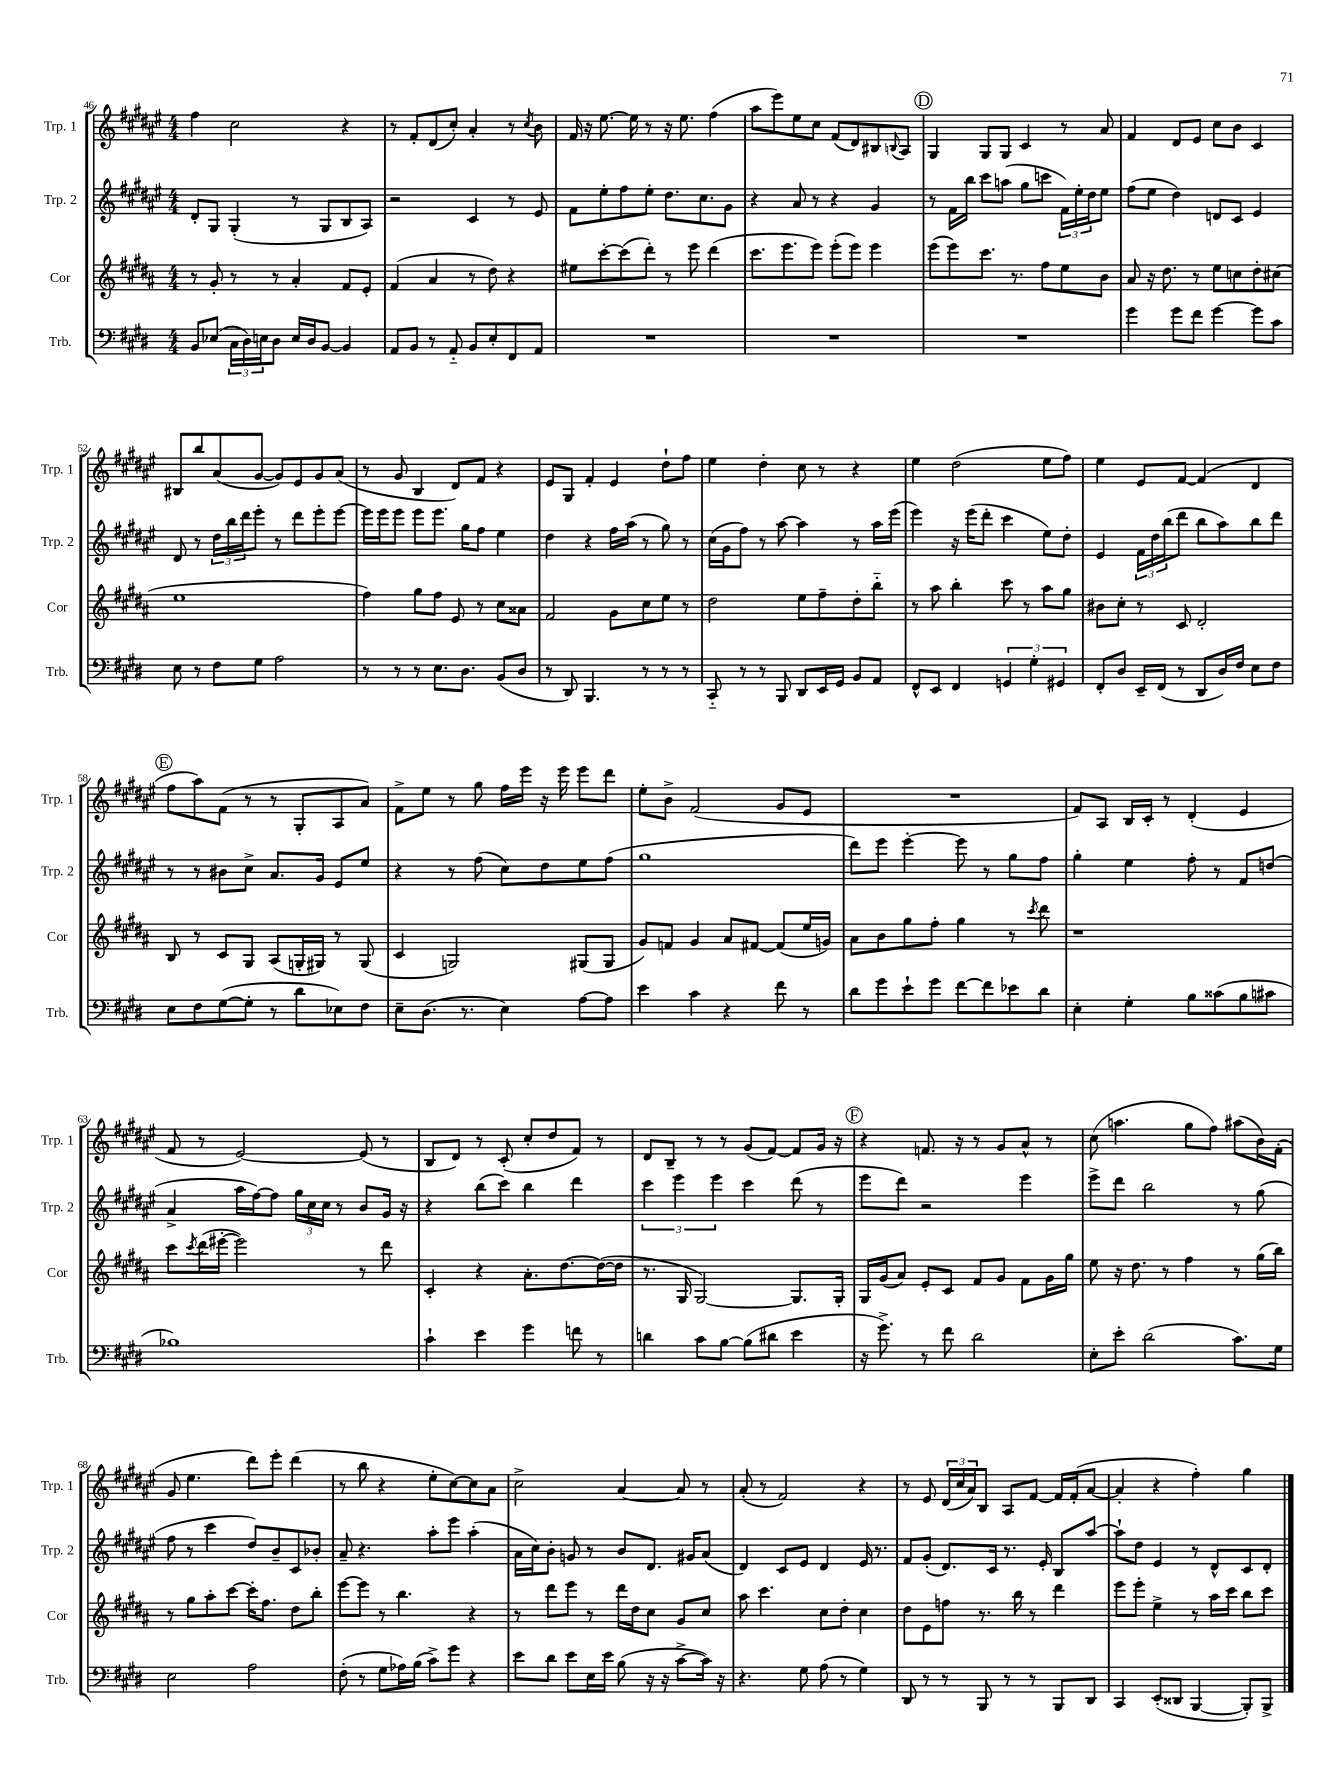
<<
\new StaffGroup <<
\new Staff = "s0" \with { instrumentName = "Trp. 1" shortInstrumentName = "Trp. 1" } {
    \clef treble \key fis \major \numericTimeSignature \time 4/4
    fis''4 cis''2 r4 |
    r8 fis'8-. dis'8( cis''8-.) ais'4-. r8 \acciaccatura { cis''8 } b'8 |
    fis'16 r16 eis''8.~ eis''16 r8 r16 eis''8. fis''4( |
    ais''8 eis'''8) eis''8 cis''8 fis'8( dis'8) bis8 \appoggiatura { b8 } ais8 |
    \mark \markup { \circle "D" } gis4 gis8 gis8 cis'4 r8 ais'8 |
    fis'4 dis'8 eis'8 cis''8 b'8 cis'4 |
    bis8 b''8 ais'8( gis'8~ gis'8) eis'8 gis'8 ais'8( |
    r8 gis'8 b4 dis'8) fis'8 r4 |
    eis'8 gis8 fis'4-. eis'4 dis''8-! fis''8 |
    eis''4 dis''4-. cis''8 r8 r4 |
    eis''4 dis''2( eis''8 fis''8) |
    eis''4 eis'8 fis'8~ fis'4( dis'4 |
    \mark \markup { \circle "E" } fis''8 ais''8) fis'8( r8 r8 gis8-. ais8 ais'8) |
    fis'8-> eis''8 r8 gis''8 fis''16 eis'''16 r16 eis'''16 eis'''8 dis'''8 |
    eis''8-. b'8-> fis'2( gis'8 eis'8 |
    R1 |
    fis'8) ais8 b16 cis'16-. r8 dis'4-.( eis'4 |
    fis'8 r8 eis'2~) eis'8( r8 |
    b8 dis'8) r8 cis'8-.( cis''8-. dis''8 fis'8) r8 |
    dis'8 b8-- r8 r8 gis'8( fis'8~) fis'8 gis'16 r16 |
    \mark \markup { \circle "F" } r4 f'8. r16 r8 gis'8 ais'8-^ r8 |
    cis''8( a''4. gis''8 fis''8) ais''8( b'16) fis'16-.( |
    gis'8 eis''4. dis'''8) eis'''8-. dis'''4( |
    r8 b''8 r4 eis''8-. cis''8~) cis''8 ais'8 |
    cis''2-> ais'4~ ais'8 r8 |
    ais'8-.( r8 fis'2) r4 |
    r8 eis'8 \tuplet 3/2 { dis'16( cis''16 ais'16) } b8 ais8 fis'8~ fis'16 fis'16-.( ais'8~ |
    ais'4-. r4 fis''4-.) gis''4 \bar "|." |
}
\new Staff = "s1" \with { instrumentName = "Trp. 2" shortInstrumentName = "Trp. 2" } {
    \clef treble \key fis \major \numericTimeSignature \time 4/4
    dis'8-. gis8 gis4-.( r8 gis8 b8 ais8) |
    r2 cis'4 r8 eis'8 |
    fis'8 eis''8-. fis''8 eis''8-. dis''8. cis''8. gis'8 |
    r4 ais'8 r8 r4 gis'4 |
    \mark \markup { \circle "D" } r8 fis'16 b''16 cis'''8 a''8( gis''8 c'''8 \tuplet 3/2 { fis'16) eis''16-. dis''16 } eis''8 |
    fis''8( eis''8 dis''4) d'8 cis'8 eis'4 |
    dis'8 r8 \tuplet 3/2 { dis''16 b''16 dis'''16 } eis'''8-. r8 dis'''8 eis'''8-. eis'''8~ |
    eis'''16 eis'''16 eis'''8 eis'''8 eis'''8. gis''16 fis''8 eis''4 |
    dis''4 r4 fis''16 ais''16( r8 gis''8) r8 |
    cis''16( gis'16 fis''8) r8 ais''8~ ais''4 r8 ais''16 eis'''16( |
    eis'''4) r16 eis'''16( dis'''8-. cis'''4 eis''8) dis''8-. |
    eis'4 \tuplet 3/2 { fis'16 dis''16 b''16( } dis'''8 b''8 ais''8) b''8 dis'''8 |
    \mark \markup { \circle "E" } r8 r8 bis'8 cis''8-> ais'8. gis'16 eis'8 eis''8 |
    r4 r8 fis''8( cis''8) dis''8 eis''8 fis''8( |
    gis''1 |
    dis'''8) eis'''8 eis'''4~-. eis'''8 r8 gis''8 fis''8 |
    gis''4-. eis''4 fis''8-. r8 fis'8 d''8( |
    ais'4-> ais''16 fis''16~) fis''8 \tuplet 3/2 { gis''16 cis''16 cis''16 } r8 b'8 gis'16 r16 |
    r4 b''8( cis'''8) b''4 dis'''4 |
    \tuplet 3/2 { cis'''4 eis'''4 eis'''4 } cis'''4 dis'''8( r8 |
    \mark \markup { \circle "F" } eis'''8 dis'''8) r2 eis'''4 |
    eis'''8-> dis'''8 b''2 r8 gis''8( |
    fis''8 r8 cis'''4 dis''8) b'8-- cis'8 bes'8-. |
    ais'8-- r4. ais''8-. eis'''8 ais''4-.( |
    ais'16 cis''16) b'8-. g'8 r8 b'8 dis'8. gis'16 ais'8( |
    dis'4) cis'8 eis'8 dis'4 eis'16 r8. |
    fis'8 gis'8-.( dis'8.) cis'16 r8. eis'16-. b8 ais''8~ |
    ais''8-! dis''8 eis'4 r8 dis'8-^ cis'8 dis'8-. \bar "|." |
}
\new Staff = "s2" \with { instrumentName = "Cor" shortInstrumentName = "Cor" } {
    \clef treble \key b \major \numericTimeSignature \time 4/4
    r8 gis'8-. r8 r8 ais'4-. fis'8 e'8-. |
    fis'4( ais'4 r8 dis''8) r4 |
    eis''8 cis'''8~-. cis'''8( dis'''8-.) r8 e'''8 dis'''4( |
    cis'''8. e'''8. e'''8) e'''8-.( e'''8) e'''4 |
    \mark \markup { \circle "D" } e'''8( e'''8) cis'''8. r8. fis''8 e''8 b'8 |
    ais'8 r16 dis''8. r8 e''8 c''8 dis''8-. cis''8( |
    e''1 |
    fis''4) gis''8 fis''8 e'8 r8 cis''8 aisis'8 |
    fis'2 gis'8 cis''8 e''8 r8 |
    dis''2 e''8 fis''8-- dis''8-. b''8-_ |
    r8 ais''8 b''4-. cis'''8 r8 ais''8 gis''8 |
    bis'8 cis''8-. r8 cis'8 dis'2-. |
    \mark \markup { \circle "E" } b8 r8 cis'8 gis8 ais8( g16-. gis16) r8 gis8( |
    cis'4 g2) gis8( gis8 |
    gis'8) f'8 gis'4 ais'8 fis'8~ fis'8( e''16 g'16) |
    ais'8 b'8 gis''8 fis''8-. gis''4 r8 \acciaccatura { cis'''8 } dis'''8 |
    r1 |
    cis'''8 \acciaccatura { cis'''8 } dis'''16( eis'''16~-. eis'''2) r8 dis'''8 |
    cis'4-. r4 ais'8.-. dis''8.~ dis''16~( dis''16 |
    r8. gis16 gis2~) gis8. gis16-. |
    \mark \markup { \circle "F" } gis16 gis'16( ais'8) e'8-. cis'8 fis'8 gis'8 fis'8 gis'16 gis''16 |
    e''8 r16 dis''8. r8 fis''4 r8 gis''16( b''16) |
    r8 gis''8 ais''8-. cis'''8~ cis'''16-. fis''8. dis''8 b''8-. |
    e'''8~ e'''8 r8 b''4. r4 |
    r8 dis'''8 e'''8 r8 dis'''16 dis''16 cis''8 gis'8 cis''8 |
    ais''8 cis'''4. cis''8 dis''8-. cis''4 |
    dis''8 e'8 f''8 r8. b''16 r8 dis'''4 |
    e'''8 e'''8-. e''4-> r8 ais''16 cis'''16 b''8 cis'''8 \bar "|." |
}
\new Staff = "s3" \with { instrumentName = "Trb." shortInstrumentName = "Trb." } {
    \clef bass \key e \major \numericTimeSignature \time 4/4
    b,8 ees8( \tuplet 3/2 { cis16 dis16) e16 } dis8 e16 dis16 b,8~ b,4 |
    a,8 b,8 r8 a,8-_ b,8 e8-. fis,8 a,8 |
    R1 |
    R1 |
    \mark \markup { \circle "D" } R1 |
    gis'4 gis'8 fis'8 gis'4~ gis'8 cis'8 |
    e8 r8 fis8 gis8 a2 |
    r8 r8 r8 e8. dis8. b,8( dis8 |
    r8 dis,8) b,,4. r8 r8 r8 |
    cis,8-_ r8 r8 b,,8 dis,8 e,16 gis,16 b,8 a,8 |
    fis,8-^ e,8 fis,4 \tuplet 3/2 { g,4 gis4-. gis,4 } |
    fis,8-. dis8 e,16-- fis,16( r8 dis,8 dis16) fis16 e8 fis8 |
    \mark \markup { \circle "E" } e8 fis8 gis8~( gis8-. r8 dis'8 ees8) fis8 |
    e8-- dis8.( r8. e4) a8~ a8 |
    e'4 cis'4 r4 fis'8 r8 |
    dis'8 gis'8 e'8-! gis'8 fis'8~ fis'8 ees'8 dis'8 |
    e4-. gis4-. b8 cisis'8( b8 cis'8 |
    bes1) |
    cis'4-! e'4 gis'4 f'8 r8 |
    d'4 cis'8 b8~ b8( dis'8 e'4 |
    \mark \markup { \circle "F" } r16 gis'8.->) r8 fis'8 dis'2 |
    e8-. e'8-. dis'2( cis'8.) gis16 |
    e2 a2 |
    fis8-.( r8 gis8 aes16) b16( cis'8->) gis'8 r4 |
    e'8 dis'8 e'8 e16 e'16 b8( r16 r16 cis'8~-> cis'16) r16 |
    r4. gis8 a8( r8 gis4) |
    dis,8 r8 r8 b,,8 r8 r8 b,,8 dis,8 |
    cis,4 e,8-.( disis,8 b,,4~ b,,8-.) b,,8-> \bar "|." |
}
>>
>>
\layout { \context { \Score currentBarNumber = #46 } }
